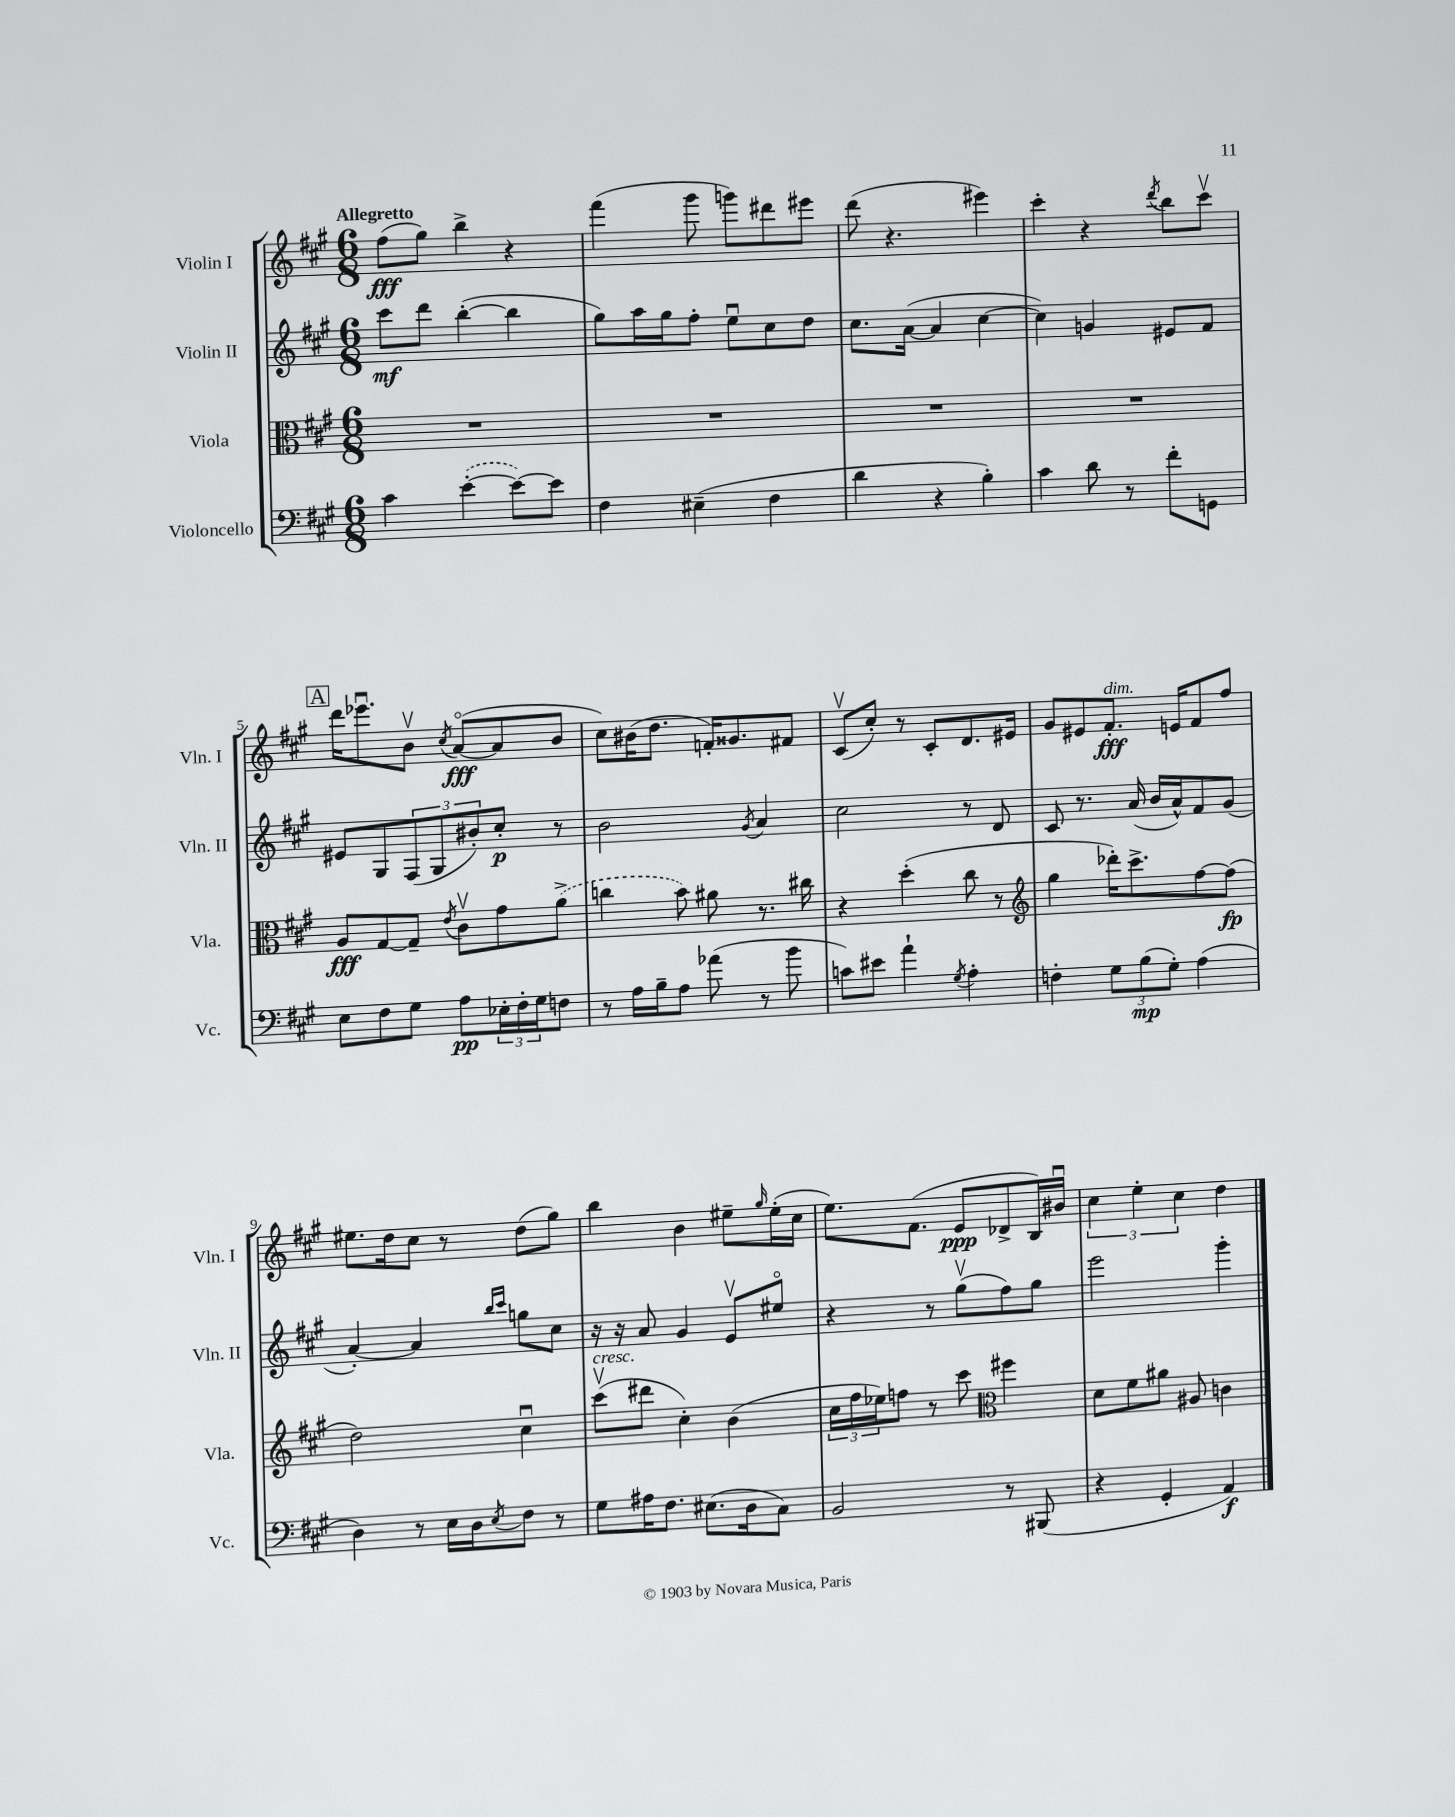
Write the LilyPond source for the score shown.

<<
\new StaffGroup <<
\new Staff = "s0" \with { instrumentName = "Violin I" shortInstrumentName = "Vln. I" } {
    \clef treble \key a \major \numericTimeSignature \time 6/8 \tempo "Allegretto"
    fis''8\fff( gis''8) b''4-> r4 |
    fis'''4( gis'''8 g'''8) dis'''8 eis'''8 |
    d'''8( r4. eis'''4) |
    cis'''4-. r4 \acciaccatura { d'''8 } b''8 cis'''8\upbow |
    \mark \markup { \box "A" } d'''16 ees'''8.\downbow b'8\upbow \acciaccatura { cis''8 } a'8~\flageolet\fff( a'8 b'8 |
    cis''8) bis'16( d''8. f'16-.) gisis'8. fis'8 |
    cis'8\upbow( cis''8-.) r8 cis'8-. d'8. eis'16 |
    gis'8 eis'8 fis'8.-.\fff^\markup { \italic "dim." } e'16 fis'8 fis''8 |
    eis''8. d''16 cis''8 r8 d''8( gis''8) |
    b''4 b'4 eis''8-- \grace { gis''16 } eis''16-.( cis''16 |
    e''8.) fis'8.( e'8\ppp des'8-> b16) bis'16\downbow |
    \tuplet 3/2 { cis''4 e''4-. cis''4 } d''4 \bar "|." |
}
\new Staff = "s1" \with { instrumentName = "Violin II" shortInstrumentName = "Vln. II" } {
    \clef treble \key a \major \numericTimeSignature \time 6/8
    cis'''8\mf d'''8 b''4~-.( b''4 |
    gis''8) a''16 gis''16 fis''8-. e''8\downbow cis''8 d''8 |
    cis''8. a'16~( a'4 cis''4~ |
    cis''4) g'4 eis'8 fis'8 |
    \mark \markup { \box "A" } eis'8 gis8 \tuplet 3/2 { fis8( gis8 bis'8-.) } cis''8-.\p r8 |
    b'2 \acciaccatura { gis'8 } a'4 |
    cis''2 r8 d'8 |
    cis'8 r8. a'16( b'16 a'16-^) fis'8 gis'8( |
    a'4~-.) a'4 \grace { b''16 cis'''16 } g''8 cis''8 |
    r16 r16 a'8 gis'4 e'8\upbow eis''8\flageolet |
    r4 r8 gis''8\upbow( fis''8) gis''8 |
    e'''2 gis'''4-. \bar "|." |
}
\new Staff = "s2" \with { instrumentName = "Viola" shortInstrumentName = "Vla." } {
    \clef alto \key a \major \numericTimeSignature \time 6/8
    R2. |
    R2. |
    R2. |
    R2. |
    \mark \markup { \box "A" } a8\fff gis8~ gis8-- \acciaccatura { e'8 } cis'8\upbow gis'8 \once \slurDashed a'8->( |
    c''4 b'8) ais'8 r8. cis''16 |
    r4 d''4-.( cis''8 r8 |
    \clef treble gis''4 des'''16-.) cis'''8.-> fis''8~ fis''8\fp( |
    d''2) cis''4\downbow |
    cis'''8\upbow^\markup { \italic "cresc." }( dis'''8 cis''4-.) b'4( |
    \tuplet 3/2 { cis''16 fis''16 ees''16) } f''8 r8 cis'''8 \clef alto fis''4 |
    d'8 fis'8 ais'8 ais8 c'4 \bar "|." |
}
\new Staff = "s3" \with { instrumentName = "Violoncello" shortInstrumentName = "Vc." } {
    \clef bass \key a \major \numericTimeSignature \time 6/8
    cis'4 \once \slurDashed e'4~-.( e'8~) e'8 |
    fis4 eis4--( fis4 |
    d'4 r4 b4-.) |
    cis'4 d'8 r8 fis'8-. g,8 |
    \mark \markup { \box "A" } e8 fis8 gis8 a8\pp \tuplet 3/2 { ees16-. fis16-. gis16 } f8 |
    r8 a16 b16-- a8 aes'8( r8 b'8 |
    c'8) eis'8 a'4-! \acciaccatura { gis8 } a4-. |
    f4-. \tuplet 3/2 { gis8 b8\mp( gis8-.) } a4( |
    d4) r8 e16 d16 \acciaccatura { e8 } fis8 r8 |
    gis8 ais16 fis8. eis8.( d16 cis8) |
    b,2 r8 bis,,8( |
    r4 gis,4-. a,4\f) \bar "|." |
}
>>
>>
